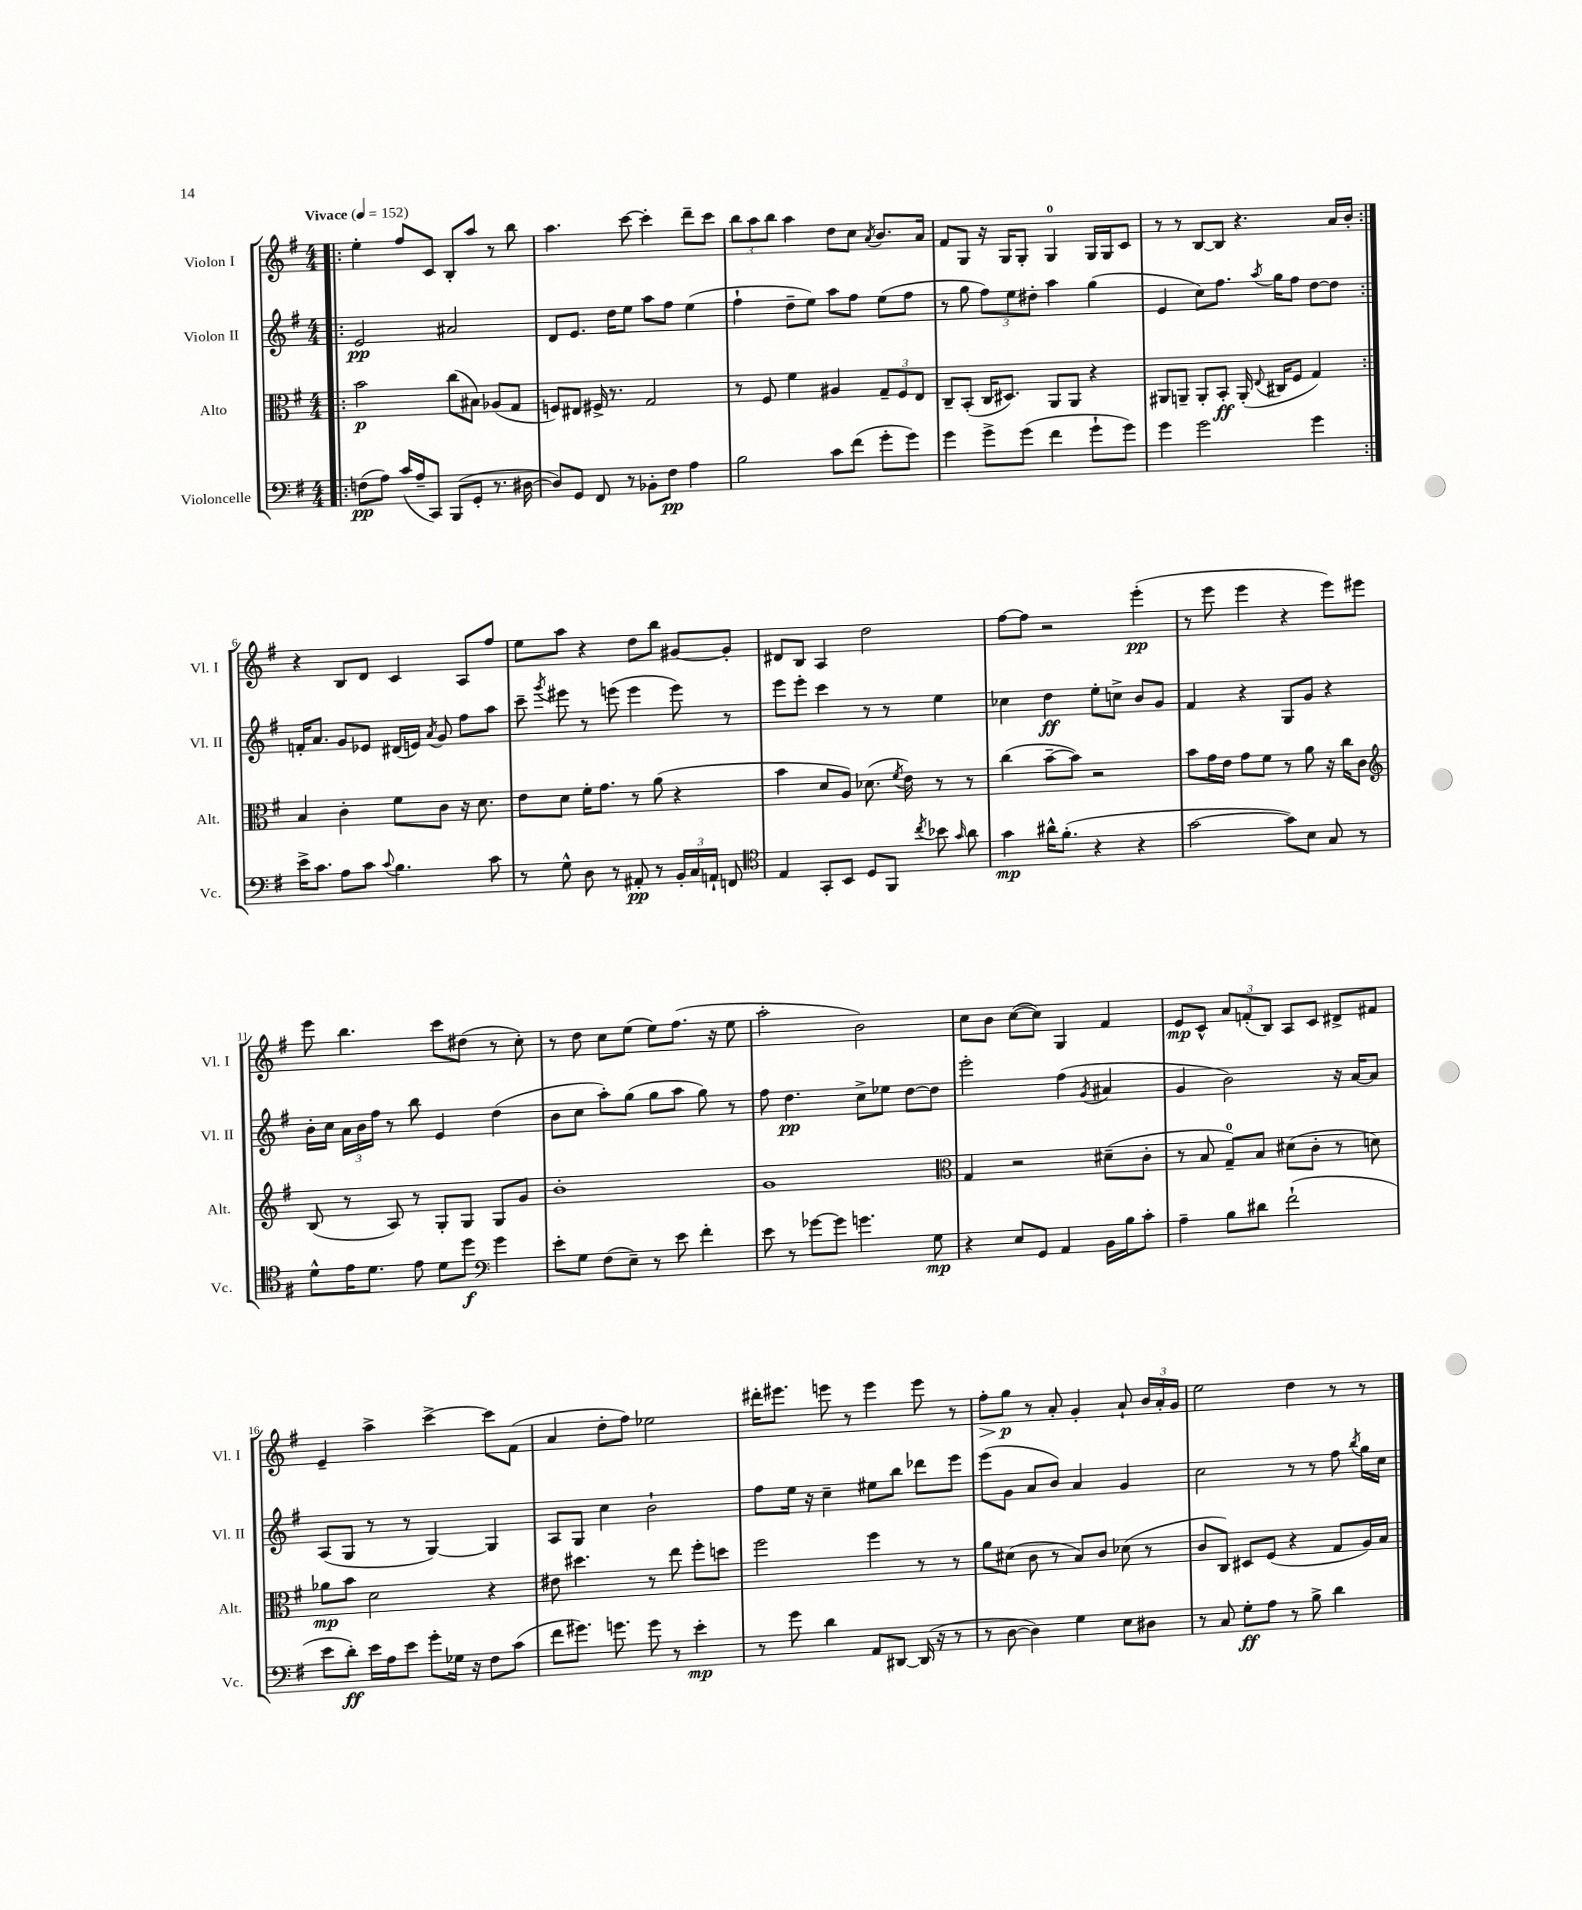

**kern	**dynam	**kern	**dynam	**kern	**dynam	**kern	**dynam
*part4	*part4	*part3	*part3	*part2	*part2	*part1	*part1
*staff4	*staff4	*staff3	*staff3	*staff2	*staff2	*staff1	*staff1
*I"Violoncelle	*	*I"Alto	*	*I"Violon II	*	*I"Violon I	*
*I'Vc.	*	*I'Alt.	*	*I'Vl. II	*	*I'Vl. I	*
*clefF4	*	*clefC3	*	*clefG2	*	*clefG2	*
*k[f#]	*	*k[f#]	*	*k[f#]	*	*k[f#]	*
*M4/4	*	*M4/4	*	*M4/4	*	*M4/4	*
*MM152	*	*MM152	*	*MM152	*	*MM152	*
=1!|:	=1!|:	=1!|:	=1!|:	=1!|:	=1!|:	=1!|:	=1!|:
!	!	!	!	!	!	!LO:TX:a:B:t=Vivace	!
(8Fn\L	pp	2b\	p	2e/	pp	4ee'\	.
8A\J)	.	.	.	.	.	.	.
(16c/LL	.	.	.	.	.	8ff#/L	.
16A~/J	.	.	.	.	.	.	.
8CC/J)	.	.	.	.	.	8c/J	.
(8BBB/L	.	(8cc\L	.	2a#X/	.	8B'/L	.
8GG'/J	.	8B#X\J)	.	.	.	8aa/J	.
8.r	.	(8A-X/L	.	.	.	8r	.
.	.	8G/J	.	.	.	8bb\	.
[16D#X\	.	.	.	.	.	.	.
=2	=2	=2	=2	=2	=2	=2	=2
8D#/L])	.	8Fn/L)	.	8d/L	.	4.aa\	.
8GG/J	.	8E#X/J	.	8.e/J	.	.	.
8FF#/	.	16F#X^/	.	.	.	.	.
.	.	8.r	.	16dd\KL	.	.	.
8r	.	.	.	8ee\J	.	[8ccc\	.
8BB-X'\L	.	2G/	.	8aa\L	.	4ccc'\]	.
8F#\J	pp	.	.	8ff#\J	.	.	.
4A\	.	.	.	(4ee\	.	8ddd~\L	.
.	.	.	.	.	.	8ccc\J	.
=3	=3	=3	=3	=3	=3	=3	=3
2B\	.	8r	.	4ff#`\	.	12bb\L	.
.	.	.	.	.	.	12aa\	.
.	.	8F#/	.	.	.	.	.
.	.	.	.	.	.	12bb\J	.
.	.	4f#\	.	8dd~\L	.	4aa\	.
.	.	.	.	8ee\J)	.	.	.
8c\L	.	4A#X/	.	8aa\L	.	8dd\L	.
(8f#\J	.	.	.	8ff#\J	.	8cc\J	.
.	.	.	.	.	.	8qa/	.
8g'\L	.	12G~/L	.	(8ee\L	.	8.b/L	.
.	.	12F#/	.	.	.	.	.
8g\J)	.	.	.	8ff#\J	.	.	.
.	.	12E/J	.	.	.	.	.
.	.	.	.	.	.	16a/Jk	.
=4	=4	=4	=4	=4	=4	=4	=4
4g\	.	8C~/L	.	8r	.	8f#/L	.
.	.	(8BB'/J	.	8gg\	.	8G/J	.
8g^\L	.	16C/KL	.	12ff#\L)	.	16r	.
.	.	8.D#X/J)	.	.	.	16G/KL	.
.	.	.	.	12ee\	.	.	.
(8g\J	.	.	.	.	.	8G'/J	.
.	.	.	.	12dd#X'\J	.	.	.
4f#\	.	8AA/L	.	4aa\	.	4G/	.
.	.	8AA/J	.	.	.	.	.
8g`\L	.	4r	.	(4gg\	.	16G/LL	.
.	.	.	.	.	.	16G/J	.
8g\J)	.	.	.	.	.	8c/J	.
=5	=5	=5	=5	=5	=5	=5	=5
4g\	.	8AA#X/L	.	4e/	.	8r	.
.	.	8AAn~/J	.	.	.	8r	.
2g\	.	8AA'/L	.	8cc\L)	.	[8B/L	.
.	.	8BB'/J	ff	8.ff#\J	.	8B/J]	.
.	.	(16AA'/	.	.	.	4.r	.
.	.	8qqE/	.	8qaa/	.	.	.
.	.	16C#X/KL	.	16gg\KL	.	.	.
.	.	8F#/J	.	8ff#\J	.	.	.
4g\	.	4G/)	.	[8dd\L	.	.	.
.	.	.	.	8dd\J]	.	16a/LL	.
.	.	.	.	.	.	16b'/JJ	.
!!LO:LB:g=z
=6:|!	=6:|!	=6:|!	=6:|!	=6:|!	=6:|!	=6:|!	=6:|!
16e^\KL	.	4B/	.	16fn'/KL	.	4r	.
8.c\J	.	.	.	8.a/J	.	.	.
8A\L	.	4c'\	.	8g/L	.	8B/L	.
8c\J	.	.	.	8e-X/J	.	8d/J	.
8qqc/	.	.	.	.	.	.	.
4.B\	.	8f#\L	.	(16d#X/LL	.	4c/	.
.	.	.	.	16en/JJ)	.	.	.
.	.	.	.	8qa/	.	.	.
.	.	8c\J	.	8g/	.	.	.
.	.	16r	.	8ff#\L	.	8A/L	.
.	.	8.d\	.	.	.	.	.
8c\	.	.	.	8aa\J	.	8ff#/J	.
=7	=7	=7	=7	=7	=7	=7	=7
8r	.	8e\L	.	8ccc~\	.	8ee\L	.
.	.	.	.	8qggg/	.	.	.
8G^^\	.	8d\J	.	8eee#X\	.	8aa\J	.
8D\	.	16f#'\KL	.	8r	.	4r	.
.	.	8.g\J	.	.	.	.	.
8r	.	.	.	(8eeen\	.	.	.
8AA#X'/	pp	8r	.	4eee\	.	8dd\L	.
8r	.	(8a\	.	.	.	8bb\J	.
24BB'/LL	.	4r	.	8eee\)	.	[8g#X/L	.
24C/	.	.	.	.	.	.	.
24AAn`/JJ	.	.	.	.	.	.	.
8FFn/	.	.	.	8r	.	8g#'/J]	.
=8	=8	=8	=8	=8	=8	=8	=8
*clefC4	*	*	*	*	*	*	*
4E/	.	4b\	.	8eee\L	.	8d#X/L	.
.	.	.	.	8eee'\J	.	8B/J	.
8GG'/L	.	8d/L	.	4ccc\	.	4A/	.
8BB/J	.	8A/J)	.	.	.	.	.
8D/L	.	(8.d-X\	.	8r	.	2dd\	.
8FF#/J	.	.	.	8r	.	.	.
.	.	8qf#/	.	.	.	.	.
.	.	16e\)	.	.	.	.	.
8qcc/	.	.	.	.	.	.	.
8b-X\	.	8r	.	4ee\	.	.	.
16qqg/	.	.	.	.	.	.	.
8a\	.	8r	.	.	.	.	.
=9	=9	=9	=9	=9	=9	=9	=9
4g\	mp	(4cc\	.	4cc-X\	.	[8ff#\L	.
.	.	.	.	.	.	8ff#\J]	.
16a#X^^\KL	.	[8b~\L	.	4dd\	ff	2r	.
(8.f#'\J	.	.	.	.	.	.	.
.	.	8b\J])	.	.	.	.	.
4r	.	2r	.	8ee'\L	.	.	.
.	.	.	.	8ccn^\J	.	.	.
4r	.	.	.	8b/L	.	(4eee'\	pp
.	.	.	.	8g/J	.	.	.
=10	=10	=10	=10	=10	=10	=10	=10
[2g\	.	8b\L	.	4f#/	.	8r	.
.	.	16g\L	.	.	.	8eee\	.
.	.	16e\JJ	.	.	.	.	.
.	.	8g\L	.	4r	.	4eee\	.
.	.	8f#\J	.	.	.	.	.
8g\L])	.	8r	.	8G/L	.	4r	.
8B\J	.	8a\	.	8g/J	.	.	.
8G/	.	16r	.	4r	.	8eee\L)	.
.	.	16cc\KL	.	.	.	.	.
8r	.	8c\J	.	.	.	8eee#X\J	.
!!LO:LB:g=z
=11	=11	=11	=11	=11	=11	=11	=11
*	*	*clefG2	*	*	*	*	*
8d^^\L	.	(8B/	.	16b'\LL	.	8eee\	.
.	.	.	.	16cc\JJ	.	.	.
16e\K	.	8r	.	24a\LL	.	4.bb\	.
.	.	.	.	24b\	.	.	.
8.d\J	.	.	.	.	.	.	.
.	.	.	.	24ff#\JJ	.	.	.
.	.	8A/)	.	8r	.	.	.
8e\	.	8r	.	8bb\	.	.	.
8d\L	.	8G'/L	.	4e/	.	8ccc\L	.
8dd\J	f	8G/J	.	.	.	(8dd#X\J	.
*clefF4	*	*	*	*	*	*	*
4g\	.	8G/L	.	(4dd\	.	8r	.
.	.	8g/J	.	.	.	8cc'\)	.
=12	=12	=12	=12	=12	=12	=12	=12
8e'\L	.	1b'	.	8b\L	.	8r	.
8G\J	.	.	.	8cc\J	.	8dd\	.
(8F#\L	.	.	.	8aa'\L)	.	8cc\L	.
8E~\J)	.	.	.	(8gg\J	.	(8ee\J	.
8r	.	.	.	8gg\L	.	8ee\L)	.
8e\	.	.	.	8aa\J	.	(8.ff#\J	.
4f#'\	.	.	.	8gg\)	.	.	.
.	.	.	.	.	.	16r	.
.	.	.	.	8r	.	8ee\	.
=13	=13	=13	=13	=13	=13	=13	=13
8e\	.	1g	.	8ff#\	.	2aa'\	.
8r	.	.	.	4.dd\	pp	.	.
[8g-X\L	.	.	.	.	.	.	.
8g-\J]	.	.	.	.	.	.	.
4.gn\	.	.	.	8cc^\L	.	2b\)	.
.	.	.	.	8ee-X\J	.	.	.
.	.	.	.	[8dd\L	.	.	.
8G\	mp	.	.	8dd\J]	.	.	.
=14	=14	=14	=14	=14	=14	=14	=14
*	*	*clefC3	*	*	*	*	*
4r	.	4G/	.	2eee'\	.	8cc\L	.
.	.	.	.	.	.	8b\J	.
8E/L	.	2r	.	.	.	([8cc\L	.
8GG/J	.	.	.	.	.	8cc\J])	.
4AA/	.	.	.	(4ff#\	.	4G/	.
.	.	.	.	8qg/	.	.	.
16BB\LL	.	(8d#X~\L	.	4a#X/	.	4f#/	.
16B\J	.	.	.	.	.	.	.
8c'\J	.	8c'\J	.	.	.	.	.
=15	=15	=15	=15	=15	=15	=15	=15
4A~\	.	8r	.	4g/	.	8e/L	mp
.	.	8B/	.	.	.	8c^^/J	.
8B\L	.	8G~/L)	.	2b\)	.	12a/L	.
.	.	.	.	.	.	(12fn'/	.
8d#X\J	.	8B/J	.	.	.	.	.
.	.	.	.	.	.	12B/J)	.
(2f#`\	.	(8d#X\L	.	.	.	8A/L	.
.	.	8c'\J	.	.	.	8c/J	.
.	.	8r	.	16r	.	8d#X^/L	.
.	.	.	.	[16a/KL	.	.	.
.	.	8dn\)	.	8a/J]	.	8f#X/J	.
!!LO:LB:g=z
=16	=16	=16	=16	=16	=16	=16	=16
8e\L	.	8a-X\L	mp	(8A/L	.	4e~/	.
8d'\J)	ff	8b\J	.	8G/J	.	.	.
16e\LL	.	2d\	.	8r	.	4aa^\	.
16A\J	.	.	.	.	.	.	.
8e\J	.	.	.	8r	.	.	.
8g'\L	.	.	.	[4G/)	.	[4ccc^\	.
16G-X\Jk	.	.	.	.	.	.	.
16r	.	.	.	.	.	.	.
8F#\L	.	4r	.	4G/]	.	8ccc\L]	.
(8c\J	.	.	.	.	.	(8f#\J	.
=17	=17	=17	=17	=17	=17	=17	=17
8f#\L	.	8e#X\	.	8A/L	.	4a/	.
8.g#X\J)	.	4.dd#X\	.	8G/J	.	.	.
.	.	.	.	4cc\	.	8dd'\L	.
8.gn\	.	.	.	.	.	.	.
.	.	.	.	.	.	8ff#\J)	.
8g\	.	8r	.	2b`\	.	2ee-X\	.
8r	.	8ee\	.	.	.	.	.
4e'\	mp	8ff#'\L	.	.	.	.	.
.	.	8ddn\J	.	.	.	.	.
=18	=18	=18	=18	=18	=18	=18	=18
8r	.	2ff#\	.	8ff#\L	.	16ddd#X'\KL	.
.	.	.	.	.	.	8.eee#X\J	.
8g\	.	.	.	16ee\Jk	.	.	.
.	.	.	.	16r	.	.	.
4d\	.	.	.	4cc~\	.	8eeen\	.
.	.	.	.	.	.	8r	.
8AA/L	.	4ff#\	.	8ee#X\L	.	4eee\	.
[8DD#X/J	.	.	.	8bb\J	.	.	.
(16DD#/]	.	8r	.	8ddd-X\L	.	8eee\	.
16r	.	.	.	.	.	.	.
8r	.	8r	.	8eee\J	.	8r	.
=19	=19	=19	=19	=19	=19	=19	=19
!	!	!	!	!	!	!	!LO:HP:b
8r	.	8a\L	.	(8eee\L	.	8ff#'\L	>
[8D\	.	(8d#X\J	.	8g\J	.	8gg\J	p
4D\])	.	8c\	.	8a/L	.	8r	]
.	.	8r	.	8b/J)	.	8a'/	.
4G\	.	8B/L)	.	4a/	.	4g'/	.
.	.	8c/J	.	.	.	.	.
8E\L	.	(8d-X\	.	4g/	.	8a`/	.
8D#X\J	.	8r	.	.	.	24b/LL	.
.	.	.	.	.	.	24a'/	.
.	.	.	.	.	.	24g/JJ	.
=20	=20	=20	=20	=20	=20	=20	=20
8r	.	8c/L	.	2cc\	.	2ee\	.
8C/	.	8C/J)	.	.	.	.	.
8G'\L	ff	8D#X/L	.	.	.	.	.
8A\J	.	(8F#/J	.	.	.	.	.
8r	.	4r	.	8r	.	4dd\	.
8B^\	.	.	.	8r	.	.	.
4d\	.	8G/L	.	8ff#\	.	8r	.
.	.	.	.	8qbb/	.	.	.
.	.	16A/L)	.	16gg\LL	.	8r	.
.	.	16B/JJ	.	16cc\JJ	.	.	.
==	==	==	==	==	==	==	==
*-	*-	*-	*-	*-	*-	*-	*-
